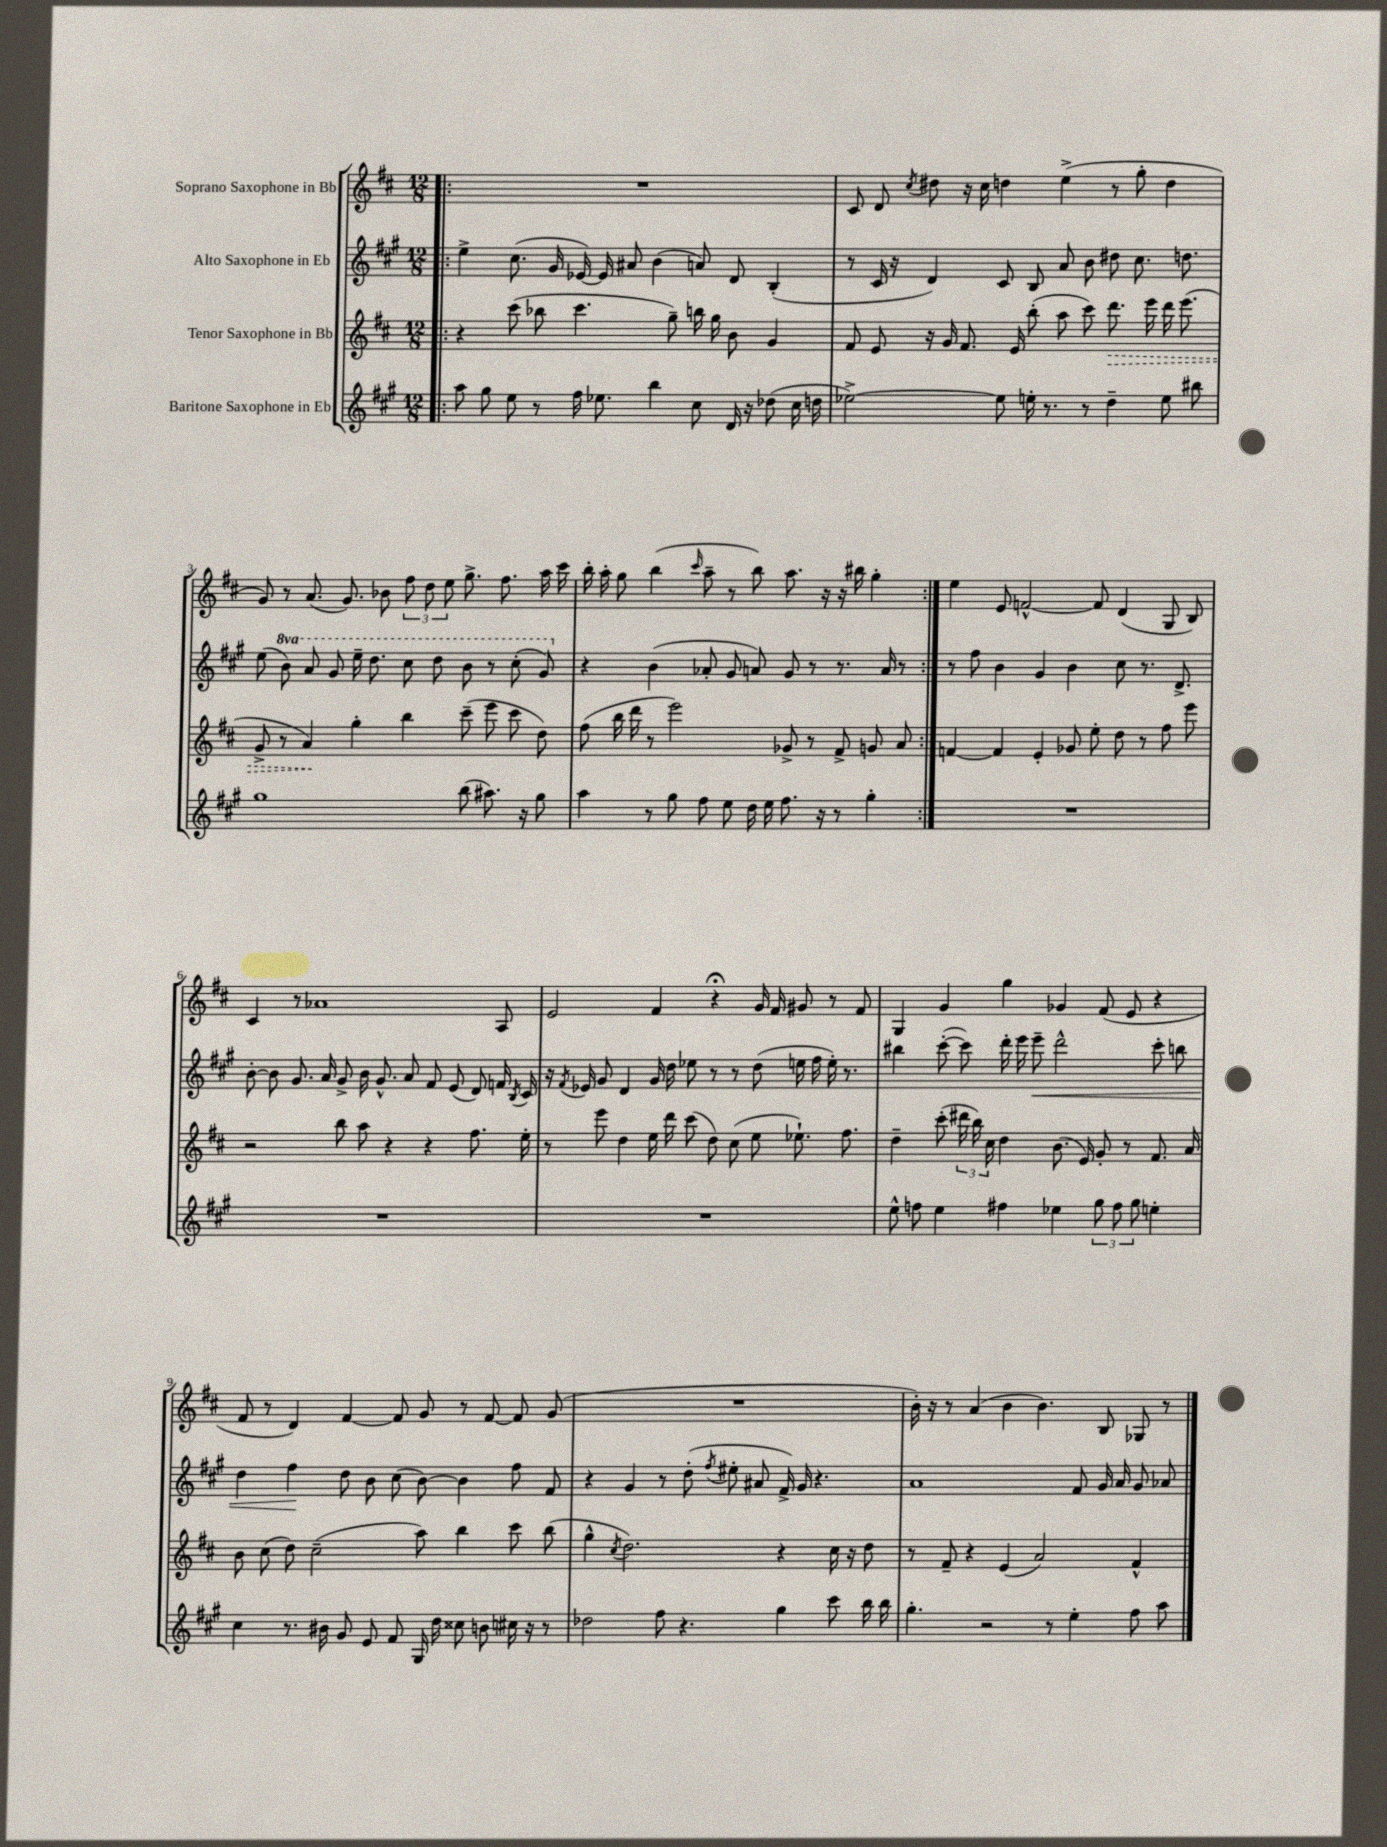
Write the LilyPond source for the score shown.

<<
\new StaffGroup <<
\new Staff = "s0" \with { instrumentName = "Soprano Saxophone in Bb" } {
    \clef treble \key d \major \numericTimeSignature \time 12/8
    \autoBeamOff \repeat volta 2 { \bar ".|:" R1. |
    cis'8 d'8 \acciaccatura { cis''8 } dis''8 r16 cis''16 d''4 e''4->( r8 g''8-. d''4 |
    g'8) r8 a'8.( g'8.) bes'8 \tuplet 3/2 { fis''8 d''8 e''8 } g''8.-> fis''8. a''16 cis'''16 |
    b''16-. a''16-. g''8 b''4( \grace { cis'''16 } a''8-- r8 b''8) a''8. r16 r16 bis''16 g''4-. | }
    e''4 e'8 f'2~-^ f'8 d'4( g8 b8) |
    cis'4 r8 aes'1 a8 |
    e'2 fis'4 r4\fermata g'16 fis'16 gis'8 r8 fis'8 |
    g4 g'4 g''4 ges'4 fis'8( e'8 r4 |
    fis'8 r8 d'4) fis'4~ fis'8 g'8 r8 fis'8~ fis'8 g'8( |
    R1. |
    b'16-.) r16 r8 a'4( b'4 b'4.) b8 ges8 r8 \bar "|." |
}
\new Staff = "s1" \with { instrumentName = "Alto Saxophone in Eb" } {
    \clef treble \key a \major \numericTimeSignature \time 12/8 \set Staff.ottavationMarkups = #ottavation-simple-ordinals
    \autoBeamOff \repeat volta 2 { \bar ".|:" e''4-> cis''8.( gis'16 ees'16~) ees'16 ais'8 b'4( a'8) d'8 b4-.( |
    r8 cis'16 r16 d'4) cis'8 b8 a'8 b'8 dis''8 cis''8. d''8. |
    e''8( \ottava #1 b''8) a''8 gis''8 e'''16-- d'''8. cis'''8 d'''8 b''8 r8 cis'''8-.( gis''8) \ottava #0 |
    r4 b'4( aes'8-. gis'8 a'8) gis'8 r8 r8. a'16 r8 | }
    r8 fis''8 b'4 gis'4 b'4 cis''8 r8. d'8.-> |
    b'8~-. b'8 gis'8. a'16 gis'8-> b'16 gis'8.-^ a'8 fis'8 e'8( d'8) f'16 \acciaccatura { b8 } cis'16 |
    r16 \acciaccatura { fis'8 } ees'16 gis'8 d'4 gis'16 d''16 ees''8 r8 r8 d''8( e''16 fis''16 e''16-.) r8. |
    bis''4 cis'''8~-.( cis'''8) d'''16-. e'''16 e'''8--\< d'''2-^ cis'''8-. b''8 |
    d''4 fis''4\! d''8 b'8 cis''8( b'8~) b'4 fis''8 fis'8 |
    r4 gis'4 r8 d''8-.( \acciaccatura { fis''8 } eis''8-. ais'8 fis'16->) gis'16 r4. |
    a'1 fis'8 gis'16 a'16 gis'8 aes'8 \bar "|." |
}
\new Staff = "s2" \with { instrumentName = "Tenor Saxophone in Bb" } {
    \clef treble \key d \major \numericTimeSignature \time 12/8
    \autoBeamOff \repeat volta 2 { \bar ".|:" r4 cis'''8( bes''8 cis'''4. g''8--) b''16 g''16 b'8 g'4 |
    fis'8 e'8 r16 g'16 fis'8. e'16 b''8-.( a''8 cis'''8) \once \override Hairpin.style = #'dashed-line d'''8.\> e'''16 d'''16 e'''8.( |
    g'8-> r8 a'4\!) g''4-. b''4 cis'''8--( e'''8 cis'''8 d''8) |
    fis''8( b''16 d'''16 r8 e'''2) ges'8-> r8 fis'8-> g'8 a'8 | }
    f'4~ f'4 e'4-. ges'8 e''8-. d''8 r8 fis''8 e'''8 |
    r2 b''8 a''8 r4 r4 fis''8. e''16-. |
    r8 e'''8 d''4 e''16 d'''16 cis'''8( d''8) cis''8( e''8 ees''8.-!) fis''8. |
    d''4-- cis'''8-.( \tuplet 3/2 { dis'''16 b''16) cis''16 } d''4 b'8.( e'16) g'8-. r8 fis'8. a'16 |
    b'8 cis''8( d''8) cis''2--( a''8) b''4 cis'''8 b''8( |
    g''4-^ \acciaccatura { cis''8 } d''2.) r4 cis''16 r16 d''8 |
    r8 fis'8-- r4 e'4( a'2) fis'4-^ \bar "|." |
}
\new Staff = "s3" \with { instrumentName = "Baritone Saxophone in Eb" } {
    \clef treble \key a \major \numericTimeSignature \time 12/8
    \autoBeamOff \repeat volta 2 { \bar ".|:" a''8 gis''8 e''8 r8 fis''16 ees''8. b''4 cis''8 d'16 r16 des''8( cis''16 d''16 |
    ees''2~->) ees''8 e''16-. r8. r8 d''4-- e''8 bis''8 |
    gis''1 b''8( ais''8.) r16 gis''8 |
    a''4 r8 gis''8 fis''8 e''8 d''16 e''16 fis''8. r16 r8 gis''4-. | }
    R1. |
    R1. |
    R1. |
    e''8-^ f''8 e''4 fis''4 ees''4 \tuplet 3/2 { gis''8 fis''8 gis''8 } e''4-. |
    cis''4 r8. bis'16 gis'8 e'8 fis'8 gis16 d''16 cisis''8 b'8 cis''16 r16 r8 |
    des''2 fis''8 r4. gis''4 cis'''8 b''16 b''16 |
    gis''4.-. r2 r8 e''4-. fis''8 a''8 \bar "|." |
}
>>
>>
